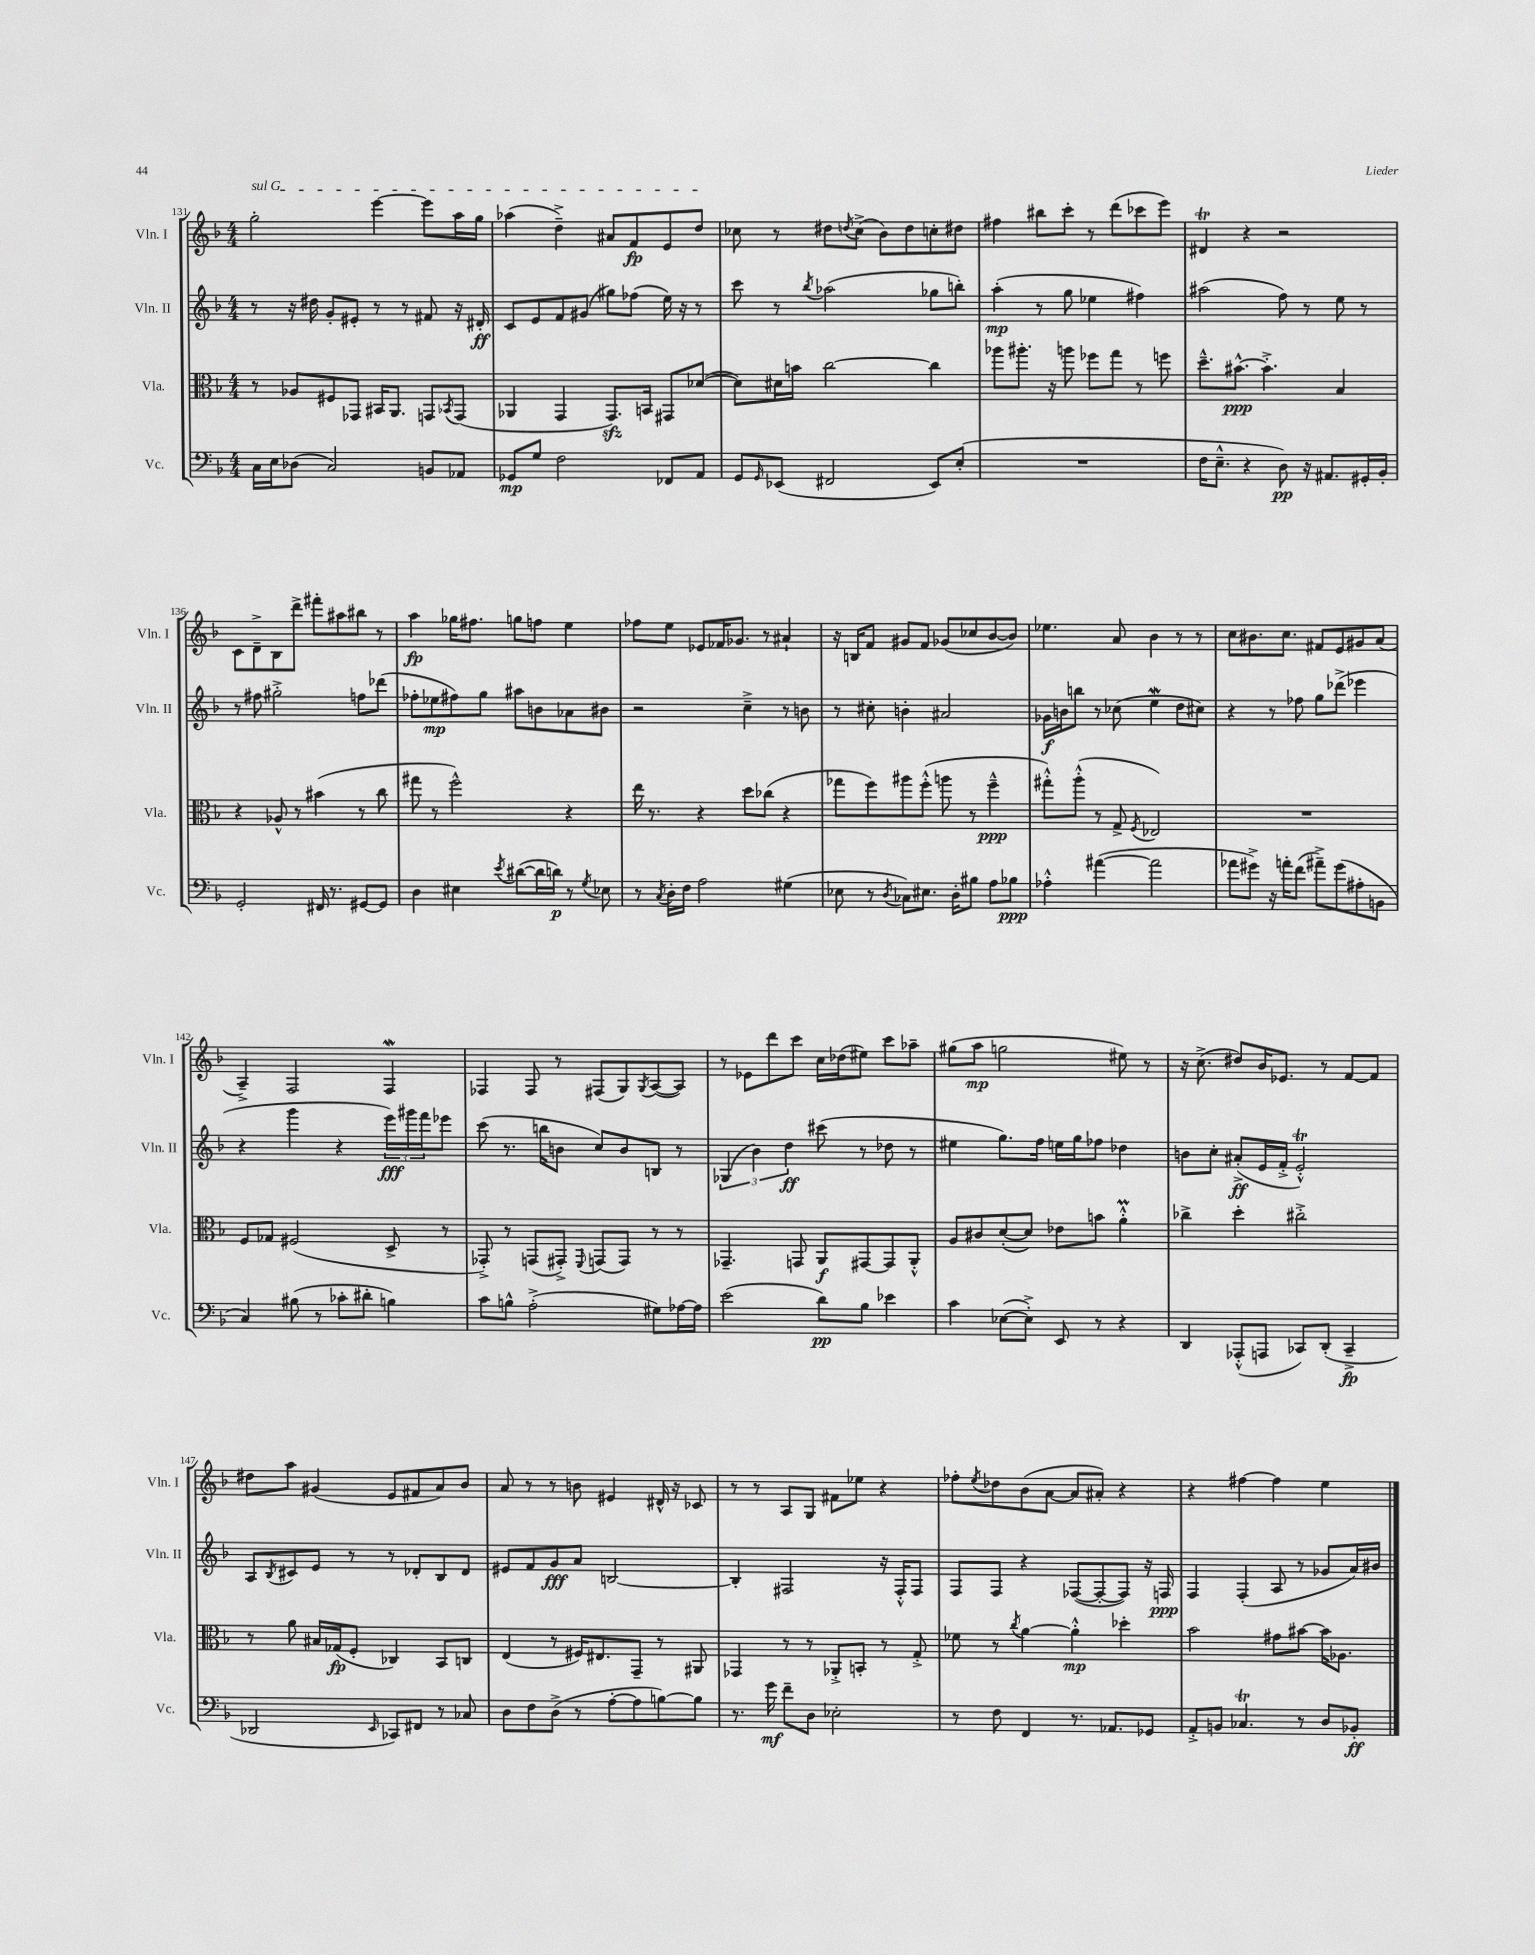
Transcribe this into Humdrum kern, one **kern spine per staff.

**kern	**kern	**kern	**kern
*staff4	*staff3	*staff2	*staff1
*clefF4	*clefC3	*clefG2	*clefG2
*k[b-]	*k[b-]	*k[b-]	*k[b-]
*M4/4	*M4/4	*M4/4	*M4/4
16C\LL	8r	8r	2gg'\
16E\J	.	.	.
(8D-\J	8A-/L	16r	.
.	.	16dd#\	.
2C/)	8F#/	8g'/L	.
.	8GG-/J	8e#'/J	.
.	16BB#/LK	8r	[4eee\
.	8.AA/J	.	.
.	.	8r	.
8BB/L	8GG/L	8f#/	8eee\]L
.	8qBB-/	.	.
8AA-/J	(8GG/J	16r	16aa\L
.	.	16d#'/	16gg\JJ
=	=	=	=
8GG-/L	4AA-/	8c/L	(4aa-\
8G/J	.	8e/	.
2F\	4GG/	8f/	4dd~^\)
.	.	(8g#/J	.
.	8.GG/L)	8gg#\L)	8a#/L
.	.	(8ff-\J	8f/
.	16BB/Jk	.	.
8FF-/L	8GG#/L	16ee\)	8e/
.	.	16r	.
8AA/J	([8d-/J	8r	8dd/J
=	=	=	=
8GG/L	8d-\]L)	8ccc\	8cc-\
16qqGG/	.	.	.
(8EE-/J	16d#\L	8r	8r
.	16b\JJ	.	.
.	.	8qbb-/	.
2FF#/	[2cc\	(2aa-\	8dd#\L
.	.	.	8qdd/
.	.	.	(8cc-^\J
.	.	.	8b-\L)
.	.	.	8dd\
8EE-/L)	4cc\]	8gg-\L	8cc'\
(8E'/J	.	8bb'\J)	8dd#\J
=	=	=	=
1r	8aa-\L	(4aa'\	4ff#\
.	8.aa#'\J	.	.
.	.	8r	8bb#\L
.	16r	.	.
.	8aa\	8gg\	8ccc'\J
.	8ff-\L	4ee-\	8r
.	8gg\J	.	(8ddd\L
.	8r	4ff#\)	8ccc-\
.	8ff\	.	8eee\J)
=	=	=	=
16F\LK	8.dd~^^\L	(2aa#\	4d#/
8.E~^^\J	.	.	.
.	[8.b#^^\J	.	.
4r	.	.	4r
.	4.b#'^\]	.	.
8D\)	.	8ff\)	2r
16r	.	8r	.
8.AA#/L	.	.	.
.	4B-/	8ee\	.
16GG#'/L	.	8r	.
16BB-'/JJ	.	.	.
=	=	=	=
2GG'/	4r	8r	8c\L
.	.	8ff#\	8d~^\
.	8A-^^/	2gg#'^\	8B-\
.	8r	.	8ddd^\J
16FF#/	(4b#\	.	8fff#'\L
8.r	.	.	.
.	.	.	8aa#\
[8GG#/L	8r	8ff\L	8bb#\J
8GG#/]J	8cc\	(8ddd-\J	8r
=	=	=	=
4D\	8gg#\	8ff-'\L	4aa\
.	8r	8ee-\	.
4E#\	2ff^^\)	8ff#\)	16gg-\LK
.	.	.	8.ff#\J
.	.	8gg\J	.
8qe/	.	.	.
([8d#\L	.	8aa#\L	8gg\L
16d#\]L	.	8b\	8ff\J
16d\JJ)	.	.	.
8r	4r	8a-\	4ee\
8qG/	.	.	.
8E-\	.	8b#\J	.
=	=	=	=
8r	16ee\	2r	8ff-\L
.	8.r	.	.
8qC/	.	.	.
16D'\LL	.	.	8ee\J
16F\JJ	.	.	.
2A\	4r	.	8e-/L
.	.	.	16f-/K
.	.	.	8.g-/J
.	8dd\L	4cc~^\	.
.	(8cc-\J	.	8r
(4G#\	4r	8r	4a#`/
.	.	8b\	.
=	=	=	=
8E-\	8gg-\L	8r	16r
.	.	.	16B/LK
8r	8ff\)	8cc#'\	8f/J
8qD/	.	.	.
8C-\L)	8aa#\	4b'\	8g#/L
8.E#\J	(8ff'^^\J	.	8f/J
.	8aa\	2a#/	(8g-/L
16D'\LK	.	.	.
8B#\J	8r	.	8cc-/
8A\L	4ff~^^\	.	[8b-/
8B-\J	.	.	8b-/]J)
=	=	=	=
4A-'^^\	8gg#'^^\L)	16g-\LL	4.ee-\
.	.	16b\J	.
.	(8aa'^^\J	8bb\J	.
([4a#\	8r	8r	.
.	8G^/	(8cc-\	8a/
.	8qF/	.	.
2a#\]	2E-/)	4ee\	4b-\
.	.	8dd\L	8r
.	.	8cc#\J)	8r
=	=	=	=
8a-\L	1r	4r	8cc\L
8g#^\J)	.	.	8.b#\
16r	.	8r	.
16a'\LK	.	.	8.cc\J
(8f\J	.	8ff-\	.
8a#~^\L)	.	8gg\L	8f#/L
(8g#\	.	(8ddd-^\J	8e/
8A#'\	.	4eee-\	8g#/
8BB\J	.	.	(8a/J
=	=	=	=
4C/)	8F/L	4r	4A~^/)
.	8G-/J	.	.
(8B#\	(2F#/	4ggg\	2F/
8r	.	.	.
8c-'\L	.	4r	.
8d#'\J	.	.	.
4B\)	8D^/	24eee\LL)	4F/
.	.	24ggg#\	.
.	.	24fff\J	.
.	8r	8eee-\J	.
=	=	=	=
8c\L	8GG-'^/)	(8ccc\	4F-/
8B^^\J	8r	8.r	.
(2A'^\	(8GG/L	.	8F-/
.	.	16bb\LK	.
.	8GG#'^/J)	8b\J	8r
.	8qqFF/	.	.
.	(8GG/L	8cc/L)	(8F#/L
.	8GG/J)	8b/	8G/)
.	.	.	8qG/
8G#\L)	8r	8B/J	([8A/
[16A-\L	8r	8r	8A/]J)
16A-\]JJ	.	.	.
=	=	=	=
(2e\	4.GG-~/	(6G-/	8r
.	.	.	8e-\L
.	.	6b-\)	.
.	.	.	8ddd\
.	.	6dd\	.
.	8GG/	.	8ccc\J
8d\L)	8AA/L	(8ccc#\	16cc\LL
.	.	.	(16dd-\J
8B-\J	[8GG#/	8r	8ee#\J)
4e-\	8GG#/]	8dd-\	8ccc\L
.	8AA'^^/J	8r	8aa-~\J
=	=	=	=
4c\	8A/L	4ee#\	(8gg#\L
.	8c#/	.	8aa\J
([8E-\L	([8d'/	8.gg\L)	2gg\
8E-'^\]J)	8d/]J)	.	.
.	.	16ff\Jk	.
8EE/	8e-\L	16ee\LL	.
.	.	16gg\J	.
8r	8b\J	8ff-\J	.
4r	4a'^^\	4dd-\	8ee#\)
.	.	.	8r
=	=	=	=
4DD/	4cc-^\	8b\L	16r
.	.	.	(8.cc^\
.	.	8cc'\J	.
(8AAA-'^^/L	4dd'\	(8a#'^/L	8dd#/L)
8AAA/J	.	16e/L	16b-/K
.	.	16f'^/JJ	8.e-/J
8CC-/L)	2cc#'^\	2e'^^/)	.
(8DD'/J	.	.	8r
4CC-~^/	.	.	[8f/L
.	.	.	8f/]J
=	=	=	=
2DD-/	8r	8A/L	8dd#\L
.	.	8qB-/	.
.	8a\	8c#/	8aa\J
.	16B#/LL	8e/J	(4g#/
.	(16G-/J	.	.
.	8F'/J	8r	.
16qqEE/	.	.	.
8CC-/L)	4C-/)	8r	8e/L
8FF#/J	.	8d-'/L	8f#/
8r	8BB-/L	8B-/	8a/)
8C-/	8C/J	8d-/J	8b-/J
=	=	=	=
8D\L	(4E/	8e#/L	8a/
8F\	.	8f/	8r
(8D^\J	8r	8g/	8r
8r	16F#/LK)	8a/J	8b\
.	8.E#/	.	.
[8A'\L	.	[2B/	4e#/
8A\]	8GG~/J	.	.
[8B\)	8r	.	16d#^^/
.	.	.	16r
8B\]J	8AA#/	.	8c-/
=	=	=	=
8.r	4GG-/	4B'/]	8r
.	.	.	8r
16g\	.	.	.
8f~\L	8r	2F#/	8A/L
8D\J	8r	.	8G/J
2E-'\	8AA-'^/L	.	8f#\L
.	8BB'/J	.	8ee-\J
.	8r	16r	4r
.	.	16F#'^^/LK	.
.	8G'^/	8F#/J	.
=	=	=	=
8r	8f-\	8F/L	8ff-'\L
.	.	.	8qee/
8F\	8r	8F/J	8dd-\
.	8qcc/	.	.
4FF/	[4a\	4r	(8b-\
.	.	.	[8a\J
8.r	4a'^^\]	([8F-/L	8a/]L
.	.	8F-'/_	8a#'/J)
8.AA-/L	.	.	.
.	4dd-'\	8F-/]J)	4r
8GG-/J	.	16r	.
.	.	16F/	.
=	=	=	=
8AA'^/L	2b-\	4F/	4r
8BB/J	.	.	.
4.C-/	.	(4F'/	[4ff#\
.	8g#\L	8A/	4ff#\]
8r	[8b#\J	8r	.
8D/L	16b#\]LK	8g-/L	4ee\
.	8.A-\J	.	.
8BB-'/J	.	16a/L)	.
.	.	16b#/JJ	.
==	==	==	==
*-	*-	*-	*-
